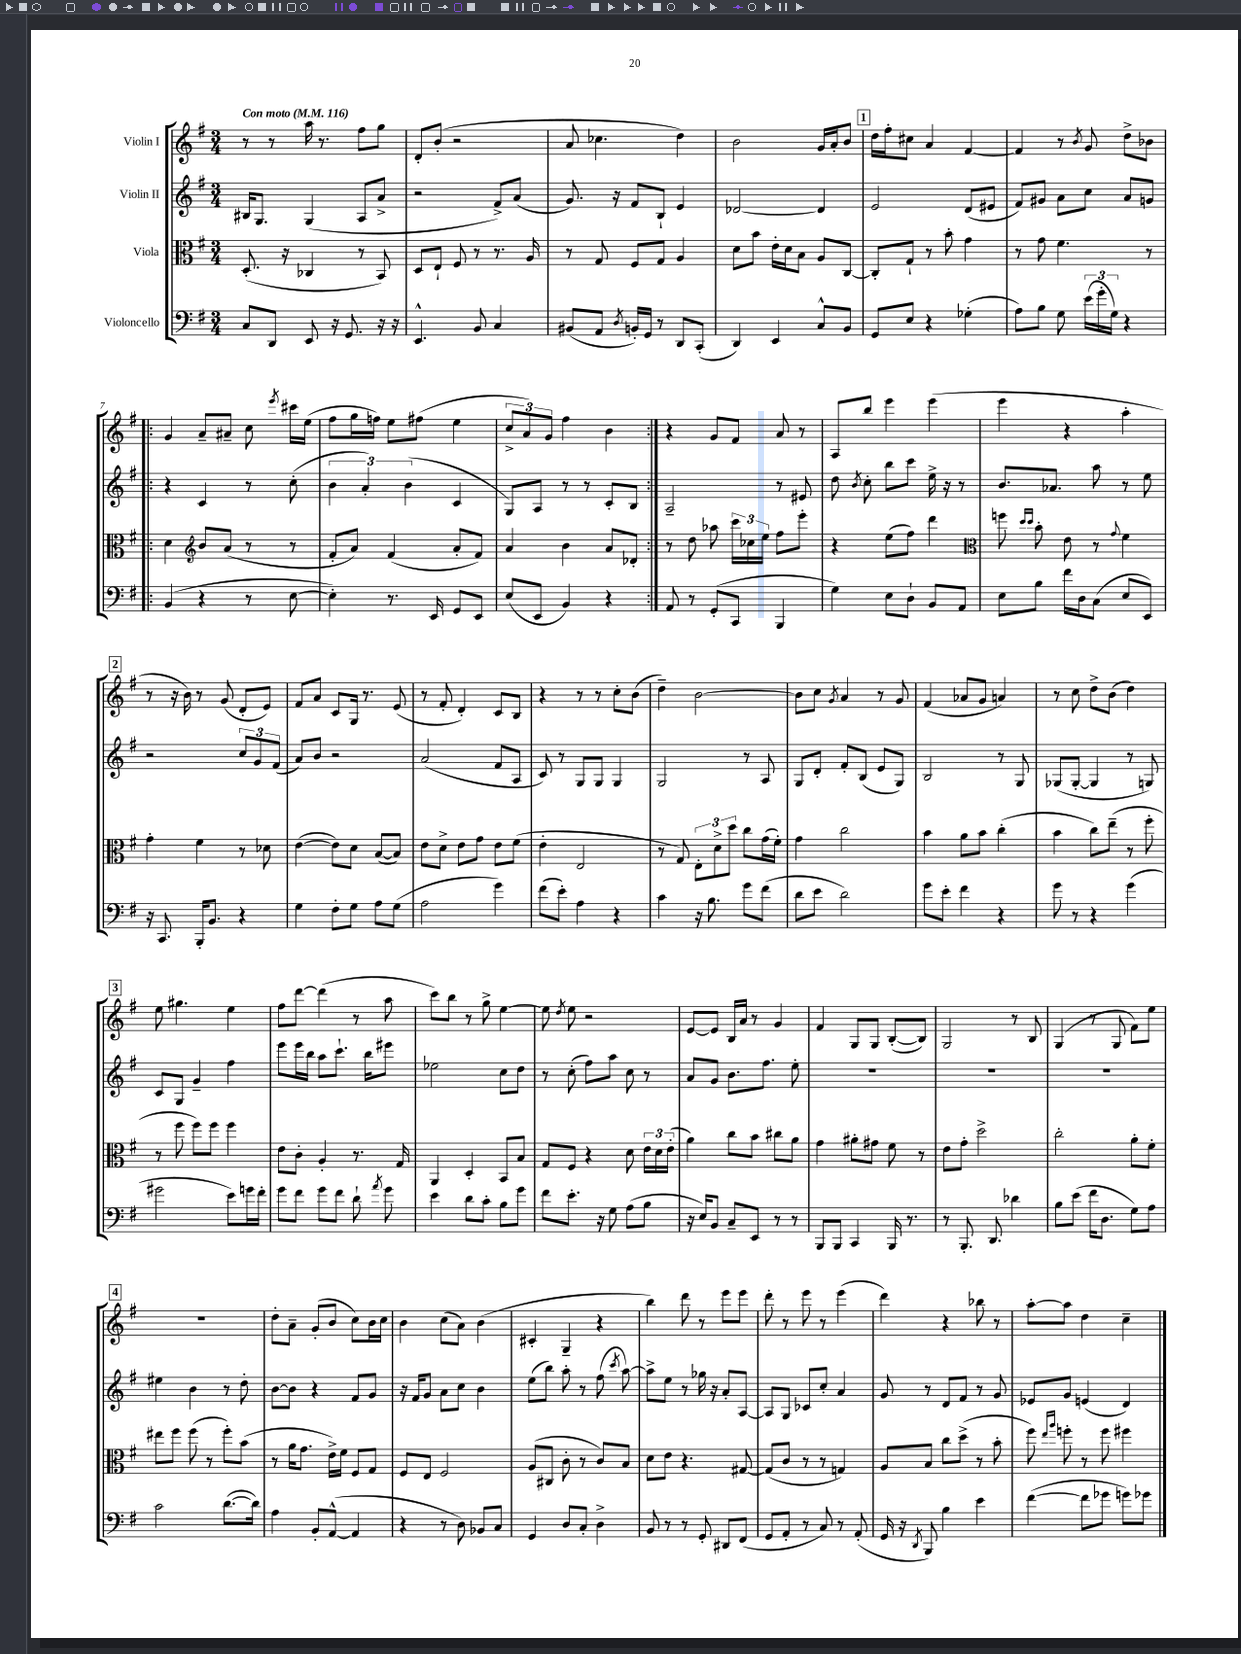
<<
\new StaffGroup <<
\new Staff = "s0" \with { instrumentName = "Violin I" } {
    \clef treble \key g \major \numericTimeSignature \time 3/4 \tempo "Con moto" 4 = 116
    \autoBeamOff r8 r8 a''16 r8. fis''8[ g''8] |
    d'8[-. b'8]-.( r2 |
    a'8 ces''4. d''4) |
    b'2 g'16[ a'16-. b'8] |
    \mark \markup { \box "1" } d''16[ fis''16-. cis''8] a'4 fis'4~ |
    fis'4 r8 \acciaccatura { b'8 } g'8 d''8[-> bes'8] |
    \repeat volta 2 { g'4 a'8[-- ais'8]-- c''8 \acciaccatura { e'''8 } cis'''16[ e''16]( |
    fis''8[ g''16 f''16]) e''8[ fis''8]( e''4 |
    \tuplet 3/2 { c''8[-> a'8) g'8] } fis''4 b'4 | }
    r4 g'8[ fis'8] a'8 r8 |
    a8[ b''8] e'''4 e'''4( |
    e'''4 r4 a''4-. |
    \mark \markup { \box "2" } r8 r16 b'16) r8 g'8( d'8[-. e'8]) |
    fis'8[ a'8] c'8[ g16] r8. e'8( |
    r8 fis'8-. d'4-.) c'8[ b8] |
    r4 r8 r8 c''8[-. b'8]( |
    d''4--) b'2~ |
    b'8[ c''8] \acciaccatura { g'8 } a'4 r8 g'8 |
    fis'4( aes'8[ g'8] a'4) |
    r8 c''8 d''8[-> b'8]( d''4) |
    \mark \markup { \box "3" } e''8 gis''4. e''4 |
    fis''8[ d'''8]~ d'''4( r8 a''8 |
    c'''8[) b''8] r8 g''8-> e''4~ |
    e''8 \acciaccatura { d''8 } e''8 r2 |
    e'8[~ e'8] b16[ a'16] r8 g'4 |
    fis'4 g8[ g8] b8[~-.( b8]) |
    g2 r8 b8 |
    g4( r8 g8 fis'8[) e''8] |
    \mark \markup { \box "4" } R2. |
    d''8[-. a'8]-- g'8[-.( b'8] c''8[) b'16 c''16] |
    b'4 c''8[( a'8]) b'4( |
    cis'4-. g4-- r4 |
    b''4) d'''8 r8 e'''8[ e'''8] |
    d'''8-. r8 e'''8 r8 e'''4( |
    d'''4) r4 bes''8 r8 |
    a''8[~-. a''8] d''4 c''4-- \bar "|." |
}
\new Staff = "s1" \with { instrumentName = "Violin II" } {
    \clef treble \key g \major \numericTimeSignature \time 3/4
    \autoBeamOff bis16[ g8.] g4( a8[ a'8]-> |
    r2 fis'8[->) a'8]( |
    g'8.) r16 fis'8[ b8]-! e'4 |
    des'2~ des'4 |
    \mark \markup { \box "1" } e'2 d'8[( eis'8] |
    fis'8[) gis'8] a'8[ c''8] a'8[ g'8] |
    \repeat volta 2 { r4 c'4 r8 c''8-.( |
    \tuplet 3/2 { b'4 a'4-.) b'4( } c'4 |
    g8[) a8] r8 r8 c'8[-. b8] | }
    a2-- r8 eis'8 |
    d''8 \acciaccatura { b'8 } c''8-. b''8[ c'''8] e''16-> r16 r8 |
    b'8.[ aes'8.] a''8 r8 e''8 |
    \mark \markup { \box "2" } r2 \tuplet 3/2 { c''8[ g'8 fis'8]( } |
    a'8[) b'8] r2 |
    a'2( fis'8[ a8] |
    c'8) r8 g8[ g8] g4 |
    g2 r8 a8 |
    g8[ d'8]-. fis'8[-. b8]( e'8[ g8]) |
    b2 r8 g8 |
    ges8[( ges8]~-. ges4 r8 g8) |
    \mark \markup { \box "3" } c'8[ g8] g'4-- fis''4 |
    e'''8[ e'''16 b''16] a''8[ c'''8.]-! b''16[ eis'''8] |
    ees''2 c''8[ d''8] |
    r8 c''8-.( fis''8[) a''8] c''8 r8 |
    a'8[ g'8] b'8.[ fis''8.] e''8-. |
    R2. |
    R2. |
    R2. |
    \mark \markup { \box "4" } eis''4 b'4 r8 d''8-. |
    b'8[~ b'8] r4 fis'8[ g'8] |
    r16 fis'16[ g'8] a'8[ c''8] b'4 |
    e''8[( b''8]) a''8-. r8 fis''8( \acciaccatura { c'''8 } a''8~) |
    a''8[-> e''8] r8 ges''16 r16 a'8[-. a8]~ |
    a8[ g8] ces'8[ c''8]-. a'4 |
    g'8 r8 d'8[ fis'8] r8 g'8 |
    ees'8[ g'8] e'4( d'4) \bar "|." |
}
\new Staff = "s2" \with { instrumentName = "Viola" } {
    \clef alto \key g \major \numericTimeSignature \time 3/4
    \autoBeamOff d8.-.( r16 ces4 r8 b,8) |
    d8[ e8]-! fis8 r8 r8. a16 |
    r8 g8 fis8[ g8] a4 |
    d'8[ b'8] e'16[-. d'16 b8] a8[ c8]~ |
    \mark \markup { \box "1" } c8[-. g8]-! r8 b'8-. g'4 |
    r8 g'8 fis'4. r8 |
    \repeat volta 2 { d'4 \clef treble b'8[ a'8]( r8 r8 |
    fis'8[-. a'8]) fis'4( a'8[-. fis'8]) |
    a'4 b'4 a'8[ des'8]-. | }
    r8 d''8 aes''8 \tuplet 3/2 { c'''16[ ces''16 e''16] } fis''8[ e'''8]-. |
    r4 e''8[( fis''8]) d'''4 |
    \clef alto f''8 \grace { d''16[ d''16] } b'8-. e'8 r8 \appoggiatura { g'8 } fis'4 |
    \mark \markup { \box "2" } g'4-. fis'4 r8 des'8 |
    e'4~( e'8[) d'8] b8[~( b8]) |
    e'8[ d'8]-> e'8[ g'8] e'8[ fis'8]( |
    e'4-. e2 |
    r8 g8) \tuplet 3/2 { e8[-. d'8-> d''8] } c''8[ g'16( fis'16]-.) |
    g'4 c''2 |
    b'4 a'8[ b'8] c''4-.( |
    b'4 c''8[) e''8]--( r8 fis''8-. |
    \mark \markup { \box "3" } r8 fis''8 fis''8[) fis''8] fis''4 |
    e'8[ c'8]-. a4-. r8. g16 |
    a,4 d4-. b,8[ b8] |
    g8[ fis8] r4 d'8 \tuplet 3/2 { e'16[ d'16 e'16]-.( } |
    a'4) c''8[ b'8] cis''8[ a'8] |
    g'4 ais'8[-. gis'8] fis'8 r8 |
    e'8[ g'8]-. d''2-> |
    c''2-. a'8[-. fis'8]-. |
    \mark \markup { \box "4" } eis''8[ fis''8] fis''8( r8 fis''8[-.) b'8]( |
    r8 a'16[ g'8.] e'16[->) fis'16] fis8[ g8] |
    fis8[ e8] fis2 |
    a8[( cis8] c'8-. r8 c'8[) b8] |
    d'8[ e'8] r4. gis8~ |
    gis8[( c'8] r8 r8 g4) |
    a8[ b8] c''8[ d''8]->( r8 b'8-. |
    fis''8) \grace { e''16[ a''16] } f''8-. r8 f''8 fis''4 \bar "|." |
}
\new Staff = "s3" \with { instrumentName = "Violoncello" } {
    \clef bass \key g \major \numericTimeSignature \time 3/4
    \autoBeamOff c8[ d,8] e,8 r16 g,8. r16 r16 |
    e,4.-^ b,8 c4 |
    bis,8[( a,8] \acciaccatura { d8 } b,16[-.) g,16] r8 d,8[ c,8]-.( |
    d,4) e,4 c8[-^ b,8] |
    \mark \markup { \box "1" } g,8[ e8] r4 ges4-.( |
    a8[) b8] g8 \tuplet 3/2 { e'16[( g'16-. g16]) } r4 |
    \repeat volta 2 { b,4( r4 r8 e8~ |
    e4-.) r8. e,16 g,8[ e,8] |
    e8[( e,8] b,4) r4 | }
    a,8 r8 g,8[-.( c,8] b,,4 |
    g4) e8[ d8]-! b,8[ a,8] |
    e8[ b8] fis'16[ d16 c8]( e8[ e,8]) |
    \mark \markup { \box "2" } r16 c,8. b,,16[-. b,8.] r4 |
    g4 fis8[-. g8] a8[ g8]( |
    a2 g'4) |
    fis'8[( e'8]-.) a4 r4 |
    c'4 r16 b8. g'8[ fis'8]( |
    d'8[ e'8] d'2) |
    g'8[ e'8]-. fis'4 r4 |
    g'8 r8 r4 g'4( |
    \mark \markup { \box "3" } gis'2 e'8[) g'16 fis'16]-. |
    g'8[ fis'8] g'8[ fis'8] d'8-! \acciaccatura { a'8 } g'8 |
    e'4 d'8[ c'8]-. b8[ g'8] |
    fis'8[ e'8.]-. r16 g8 a8[( b8] |
    r16 e16[) b,8] c8[-- e,8] r8 r8 |
    b,,8[ b,,8] c,4 b,,16 r8. |
    r8 b,,8.-. d,8. des'4 |
    b8[ e'8]( fis'16[ d8.] g8[) a8] |
    \mark \markup { \box "4" } c'2 d'8.[~( d'16]) |
    a4 b,8[-. a,8]~-^( a,4 |
    r4 r8 d8) bes,8[ c8] |
    g,4 d8[ c8]-. d4-> |
    b,8 r8 r8 g,8-. dis,8[ fis,8]( |
    g,8[ a,8]-. r8 c8) r8 a,8-.( |
    g,16 r16 \acciaccatura { d,8 } b,,8) b4 e'4 |
    fis'4~( fis'8[ ges'8] g'8[) ges'8] \bar "|." |
}
>>
>>
